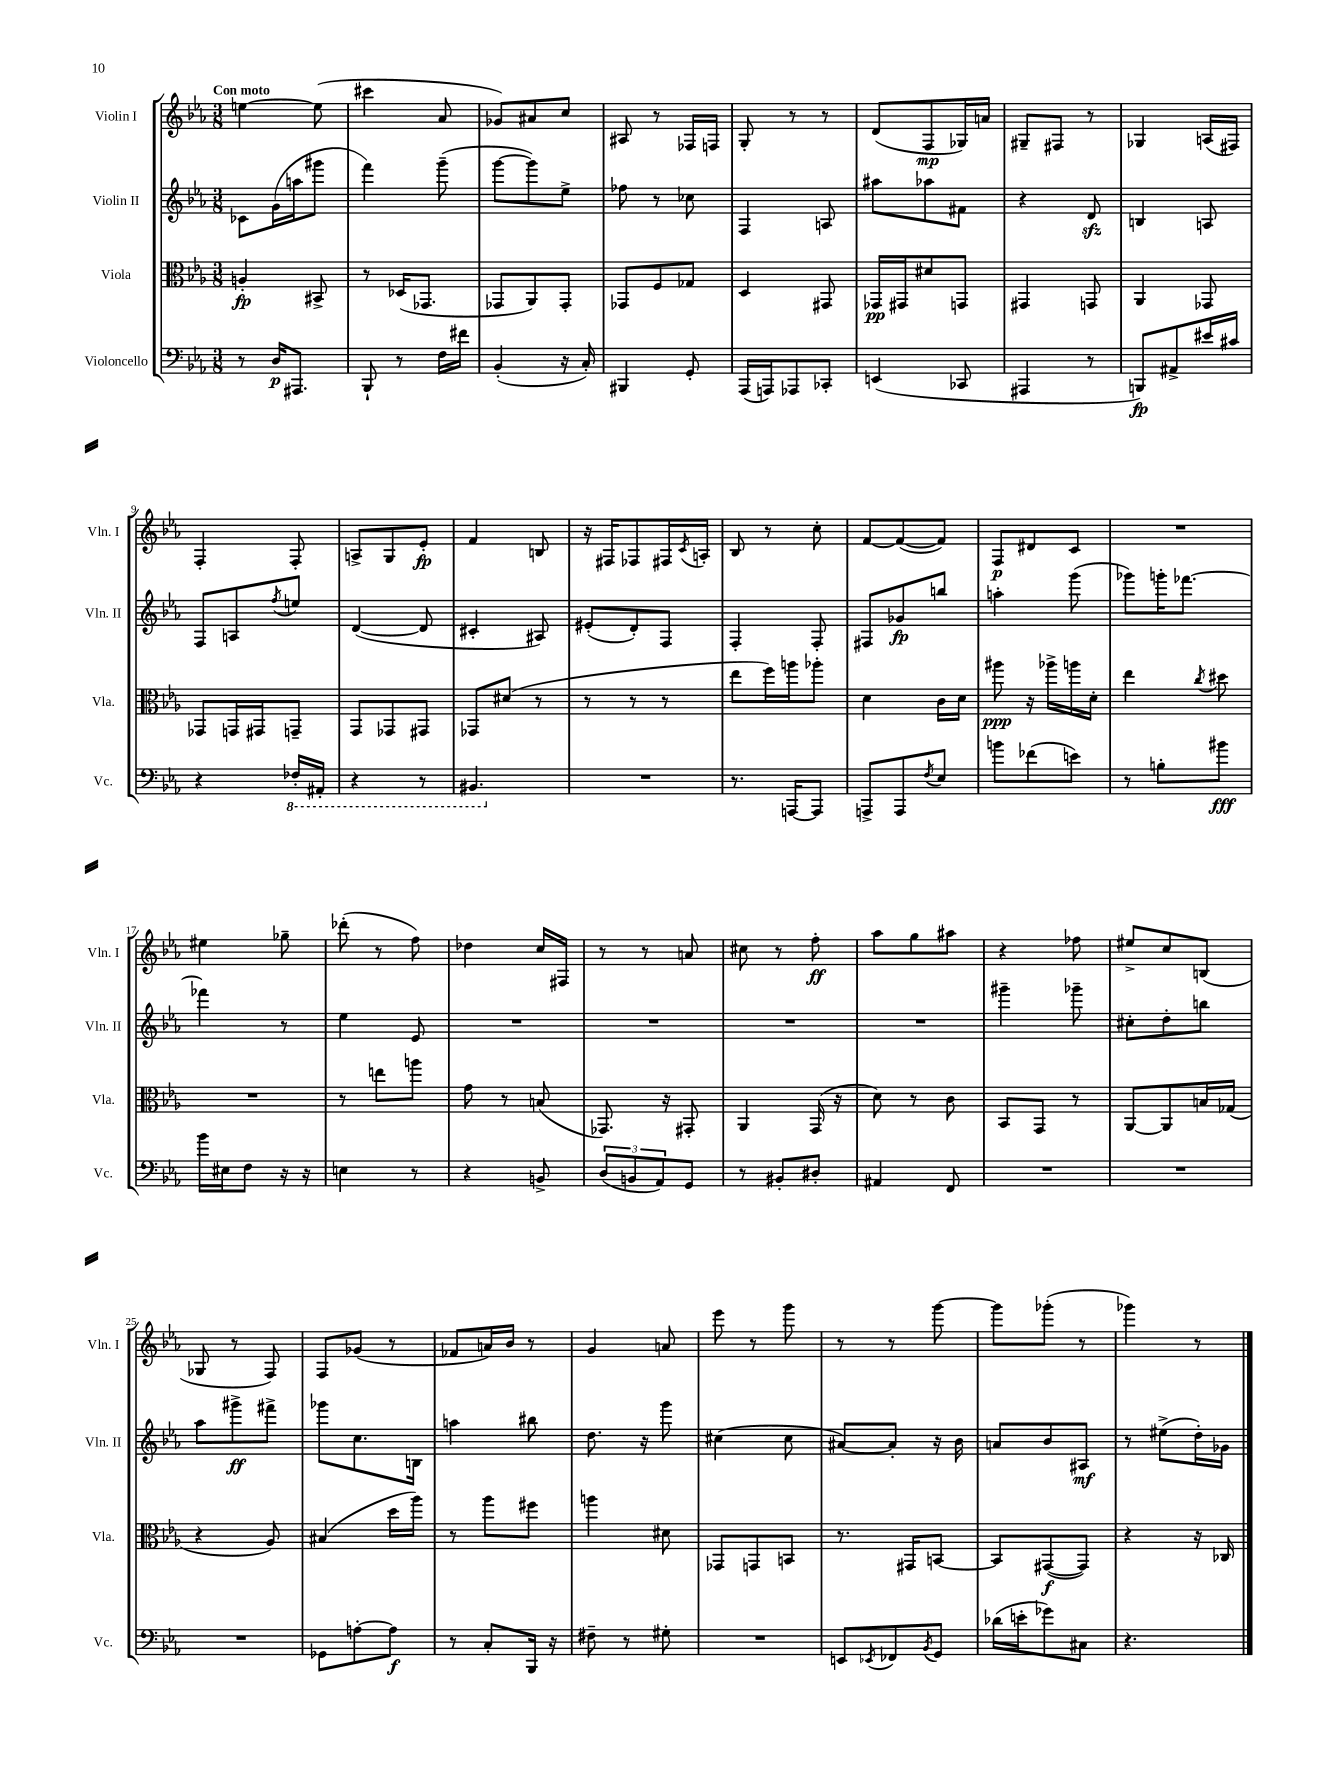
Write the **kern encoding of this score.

**kern	**dynam	**kern	**dynam	**kern	**dynam	**kern	**dynam
*part4	*part4	*part3	*part3	*part2	*part2	*part1	*part1
*staff4	*staff4	*staff3	*staff3	*staff2	*staff2	*staff1	*staff1
*I"Violoncello	*	*I"Viola	*	*I"Violin II	*	*I"Violin I	*
*I'Vc.	*	*I'Vla.	*	*I'Vln. II	*	*I'Vln. I	*
*clefF4	*	*clefC3	*	*clefG2	*	*clefG2	*
*k[b-e-a-]	*	*k[b-e-a-]	*	*k[b-e-a-]	*	*k[b-e-a-]	*
*M3/8	*	*M3/8	*	*M3/8	*	*M3/8	*
=1	=1	=1	=1	=1	=1	=1	=1
!	!	!	!	!	!	!LO:TX:a:B:t=Con moto	!
8r	.	4An'/	fp	8c-X\L	.	[4een\	.
16D/KL	p	.	.	(16g\L	.	.	.
8.AAA#X/J	.	.	.	16aan\J	.	.	.
.	.	8BB#X^/	.	8ggg#X\J	.	(8ee\]	.
=2	=2	=2	=2	=2	=2	=2	=2
8BBB-`/	.	8r	.	4fff\)	.	4ccc#X\	.
8r	.	(16D-X/KL	.	.	.	.	.
.	.	8.GG-X/J	.	.	.	.	.
16F\LL	.	.	.	(8ggg~\	.	8a-/	.
16f#X\JJ	.	.	.	.	.	.	.
=3	=3	=3	=3	=3	=3	=3	=3
(4BB-'/	.	8GG-X/L	.	[8ggg\L	.	8g-X/L)	.
.	.	8AA-/)	.	8ggg\])	.	8a#X/	.
16r	.	8GG-'/J	.	8ee-^\J	.	8cc/J	.
16C'/)	.	.	.	.	.	.	.
=4	=4	=4	=4	=4	=4	=4	=4
4BBB#X/	.	8GG-X/L	.	8ff-X\	.	8A#X/	.
.	.	8F/	.	8r	.	8r	.
8GG'/	.	8G-X/J	.	8cc-X\	.	16F-X/LL	.
.	.	.	.	.	.	16Fn/JJ	.
=5	=5	=5	=5	=5	=5	=5	=5
(16AAA-/LL	.	4D/	.	4F/	.	8G'/	.
16AAAn/J)	.	.	.	.	.	.	.
8AAA-X/	.	.	.	.	.	8r	.
8CC-X'/J	.	8GG#X/	.	8An/	.	8r	.
=6	=6	=6	=6	=6	=6	=6	=6
(4EEn/	.	16GG-X/LL	pp	8aa#X\L	.	(8d/L	.
.	.	16GG#X/J	.	.	.	.	.
.	.	8d#X/	.	8aa-X\	.	8F/	mp
8CC-X/	.	8GGn/J	.	8f#X\J	.	16G-X/L)	.
.	.	.	.	.	.	16an/JJ	.
=7	=7	=7	=7	=7	=7	=7	=7
4AAA#X/	.	4GG#X/	.	4r	.	8G#X~/L	.
.	.	.	.	.	.	8F#X/J	.
8r	.	8GGn/	.	8dzz/	.	8r	.
=8	=8	=8	=8	=8	=8	=8	=8
8BBBn/L)	fp	4AA-/	.	4Bn/	.	4G-X/	.
8AA#X^/	.	.	.	.	.	.	.
16e#X/L	.	8GG-X/	.	8An/	.	(16An/LL	.
16c#X/JJ	.	.	.	.	.	16F#X/JJ)	.
!!LO:LB:g=z
=9	=9	=9	=9	=9	=9	=9	=9
4r	.	8GG-X/L	.	8F/L	.	4F'/	.
.	.	16GGn/L	.	8An/	.	.	.
.	.	16GG#X/J	.	.	.	.	.
.	.	.	.	8qff/	.	.	.
*8ba	*	*	*	*	*	*	*
16FF-X'/LL	.	8GGn~/J	.	8een/J	.	8F'/	.
16AAA#X'/JJ	.	.	.	.	.	.	.
=10	=10	=10	=10	=10	=10	=10	=10
4r	.	8GG/L	.	([4d/	.	8An^/L	.
.	.	8GG-X/	.	.	.	8G/	.
8r	.	8GG#X/J	.	8d/]	.	8e-'/J	fp
=11	=11	=11	=11	=11	=11	=11	=11
4.BBB#X/	.	8GG-X/L	.	4c#X'/	.	4f/	.
.	.	(8d#X/J	.	.	.	.	.
.	.	8r	.	8A#X/)	.	8Bn/	.
=12	=12	=12	=12	=12	=12	=12	=12
*X8ba	*	*	*	*	*	*	*
4.r	.	8r	.	(8e#X'/L	.	16r	.
.	.	.	.	.	.	16F#X/KL	.
.	.	8r	.	8d'/)	.	8F-X/	.
.	.	8r	.	8F/J	.	16F#X/L	.
.	.	.	.	.	.	8qc/	.
.	.	.	.	.	.	16An'/JJ	.
=13	=13	=13	=13	=13	=13	=13	=13
8.r	.	8ee-\L	.	4F'/	.	8B-/	.
.	.	16ff\L)	.	.	.	8r	.
[16AAAn/KL	.	16aan\J	.	.	.	.	.
8AAA/J]	.	8aa-X'\J	.	8F'/	.	8cc'\	.
=14	=14	=14	=14	=14	=14	=14	=14
8AAAn^/L	.	4d\	.	8F#X/L	.	[8f/L	.
8AAA/	.	.	.	8g-X/	fp	(8f/_	.
8qF/	.	.	.	.	.	.	.
8E-/J	.	16c\LL	.	8bbn/J	.	8f/J])	.
.	.	16d\JJ	.	.	.	.	.
=15	=15	=15	=15	=15	=15	=15	=15
8bn\L	.	8aa#X\	ppp	4aan'\	.	8F/L	p
(8f-X\	.	16r	.	.	.	8d#X/	.
.	.	16aa-X^\LL	.	.	.	.	.
8en\J)	.	16aan\	.	(8ggg\	.	8c/J	.
.	.	16d'\JJ	.	.	.	.	.
=16	=16	=16	=16	=16	=16	=16	=16
8r	.	4ee-\	.	8ggg-X\L)	.	4.r	.
8Bn'\L	.	.	.	16gggn'\K	.	.	.
.	.	.	.	[8.fff-X\J	.	.	.
.	.	8qcc/	.	.	.	.	.
8b#X\J	fff	8dd#X\	.	.	.	.	.
!!LO:LB:g=z
=17	=17	=17	=17	=17	=17	=17	=17
16b-\LL	.	4.r	.	4fff-X\]	.	4ee#X\	.
16E#X\J	.	.	.	.	.	.	.
8F\J	.	.	.	.	.	.	.
16r	.	.	.	8r	.	8gg-X~\	.
16r	.	.	.	.	.	.	.
=18	=18	=18	=18	=18	=18	=18	=18
4En\	.	8r	.	4ee-\	.	(8ddd-X'\	.
.	.	8een\L	.	.	.	8r	.
8r	.	8aan\J	.	8e-/	.	8ff\)	.
=19	=19	=19	=19	=19	=19	=19	=19
4r	.	8g\	.	4.r	.	4dd-X\	.
.	.	8r	.	.	.	.	.
8BBn^/	.	(8Bn/	.	.	.	16cc/LL	.
.	.	.	.	.	.	16F#X/JJ	.
=20	=20	=20	=20	=20	=20	=20	=20
(12D/L	.	8.GG-X/)	.	4.r	.	8r	.
12BBn/	.	.	.	.	.	.	.
.	.	.	.	.	.	8r	.
12AA-/)	.	.	.	.	.	.	.
.	.	16r	.	.	.	.	.
8GG/J	.	8GG#X'/	.	.	.	8an/	.
=21	=21	=21	=21	=21	=21	=21	=21
8r	.	4AA-/	.	4.r	.	8cc#X\	.
8BB#X'/L	.	.	.	.	.	8r	.
8D#X'/J	.	(16GG/	.	.	.	8ff'\	ff
.	.	16r	.	.	.	.	.
=22	=22	=22	=22	=22	=22	=22	=22
4AA#X/	.	8d\)	.	4.r	.	8aa-\L	.
.	.	8r	.	.	.	8gg\	.
8FF/	.	8c\	.	.	.	8aa#X\J	.
=23	=23	=23	=23	=23	=23	=23	=23
4.r	.	8BB-/L	.	4ggg#X~\	.	4r	.
.	.	8GG/J	.	.	.	.	.
.	.	8r	.	8ggg-X~\	.	8ff-X\	.
=24	=24	=24	=24	=24	=24	=24	=24
4.r	.	[8AA-/L	.	8cc#X'\L	.	8ee#X^/L	.
.	.	8AA-/]	.	8dd'\	.	8cc/	.
.	.	16Bn/L	.	8bbn\J	.	(8Bn/J	.
.	.	(16G-X/JJ	.	.	.	.	.
!!LO:LB:g=z
=25	=25	=25	=25	=25	=25	=25	=25
4.r	.	4r	.	8aa-\L	.	8G-X/	.
.	.	.	.	8ggg#X^\	ff	8r	.
.	.	8A-/)	.	8fff#X^\J	.	8F/)	.
=26	=26	=26	=26	=26	=26	=26	=26
8GG-X\L	.	(4B#X/	.	8ggg-X\L	.	8F/L	.
[8An'\	.	.	.	8.cc\	.	(8g-X/J	.
8A\J]	f	16dd\LL	.	.	.	8r	.
.	.	16aa-\JJ)	.	16Bn\Jk	.	.	.
=27	=27	=27	=27	=27	=27	=27	=27
8r	.	8r	.	4aan\	.	8f-X/L	.
8C'/L	.	8aa-\L	.	.	.	16an/L)	.
.	.	.	.	.	.	16b-/JJ	.
16BBB-/Jk	.	8ff#X\J	.	8bb#X\	.	8r	.
16r	.	.	.	.	.	.	.
=28	=28	=28	=28	=28	=28	=28	=28
8F#X~\	.	4aan\	.	8.dd\	.	4g/	.
8r	.	.	.	.	.	.	.
.	.	.	.	16r	.	.	.
8G#X'\	.	8d#X\	.	8ggg\	.	8an/	.
=29	=29	=29	=29	=29	=29	=29	=29
4.r	.	8GG-X/L	.	(4cc#X\	.	8eee-\	.
.	.	8GGn/	.	.	.	8r	.
.	.	8BBn/J	.	8cc#\	.	8ggg\	.
=30	=30	=30	=30	=30	=30	=30	=30
8EEn/L	.	8.r	.	[8a#X/L)	.	8r	.
8qEE-X/	.	.	.	.	.	.	.
8FF-X/	.	.	.	8a#'/J]	.	8r	.
.	.	16GG#X/KL	.	.	.	.	.
8qBB-/	.	.	.	.	.	.	.
8GG/J	.	[8BBn/J	.	16r	.	[8ggg\	.
.	.	.	.	16b-\	.	.	.
=31	=31	=31	=31	=31	=31	=31	=31
(16d-X\LL	.	8BB/L]	.	8an/L	.	8ggg\L]	.
16en'\J	.	.	.	.	.	.	.
8g-X\)	.	([8GG#X/	f	8b-/	.	(8ggg-X'\J	.
8C#X\J	.	8GG#/J])	.	8A#X/J	mf	8r	.
=32	=32	=32	=32	=32	=32	=32	=32
4.r	.	4r	.	8r	.	4ggg-X\)	.
.	.	.	.	(8ee#X^\L	.	.	.
.	.	16r	.	16dd'\L)	.	8r	.
.	.	16C-X/	.	16g-X\JJ	.	.	.
==	==	==	==	==	==	==	==
*-	*-	*-	*-	*-	*-	*-	*-
